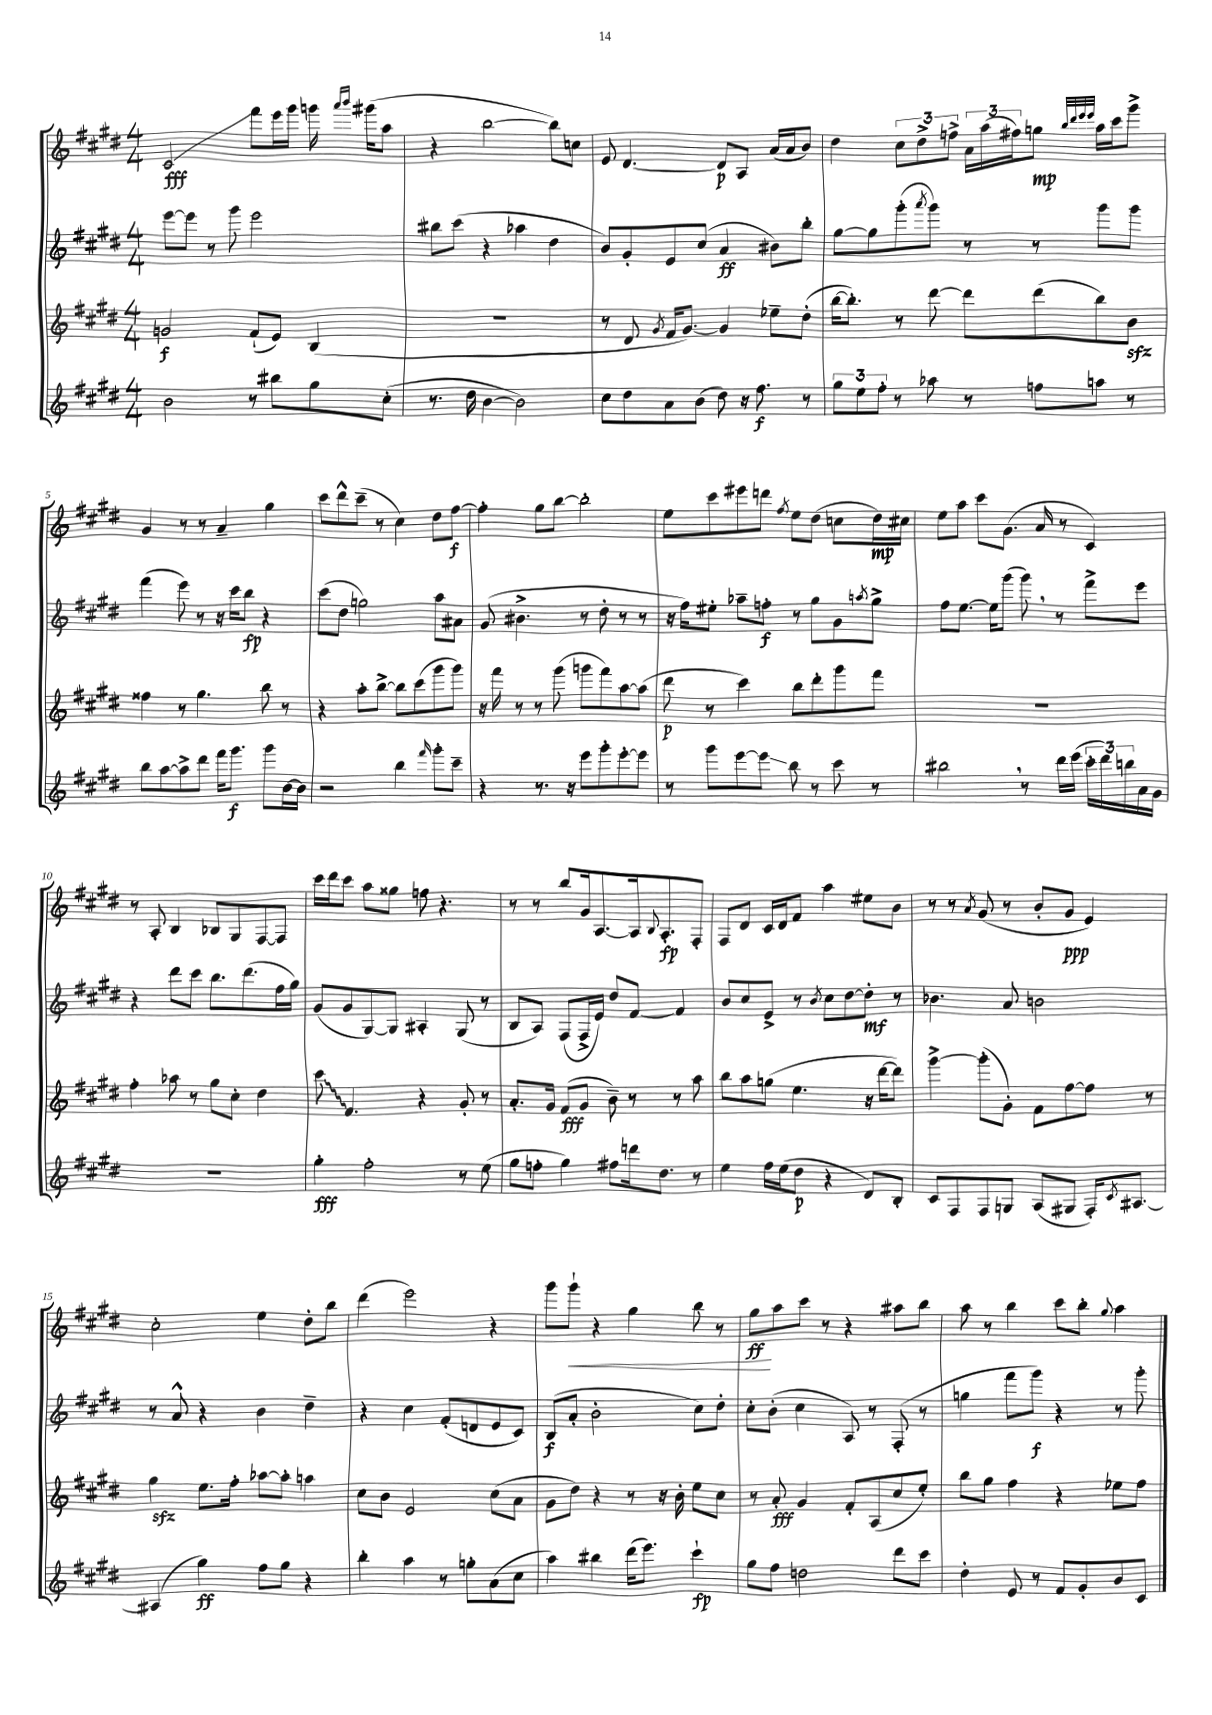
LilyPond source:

<<
\new StaffGroup <<
\new Staff = "s0" {
    \clef treble \key e \major \numericTimeSignature \time 4/4
    cis'2\glissando\fff fis'''8 e'''16 gis'''16 g'''16 \grace { a'''16 b'''16 } gis'''16( a''8 |
    r4 b''2~ b''8) c''8 |
    e'8 dis'4.~ dis'8\p a8 a'16( a'16 b'8) |
    dis''4 \tuplet 3/2 { cis''8 dis''8-> f''8-> } \tuplet 3/2 { a'16 a''16( fis''16) } g''8\mp \grace { b''32 dis'''32 e'''32 e'''32 } a''16 cis'''16 gis'''8-> |
    gis'4 r8 r8 a'4-- gis''4 |
    cis'''8 dis'''8-^ cis'''8--( r8 cis''4) dis''8 fis''8~\f |
    fis''4-. gis''8 b''8~ b''2-. |
    e''8 cis'''8 eis'''8 d'''8 \acciaccatura { fis''8 } e''8 dis''8( c''8 dis''16\mp) cis''16 |
    e''8 a''8 cis'''8 gis'8.( a'16 r8 cis'4) |
    r8 a8-. b4 bes8 gis8 fis8~ fis8 |
    cis'''16 dis'''16 cis'''8 a''8 gisis''8 f''8 r4. |
    r8 r8 b''8 gis'16 a8.~ a16 \appoggiatura { b8 } a8.-.\fp fis8-. |
    fis8 dis'8 cis'16 dis'16 fis'8 a''4 eis''8 b'8 |
    r8 r8 \acciaccatura { a'8 } gis'8( r8 b'8-. gis'8\ppp e'4) |
    cis''2-. e''4 dis''8-. b''8 |
    dis'''4( e'''2) r4 |
    gis'''8 gis'''8-!\< r4 gis''4 b''8 r8 |
    gis''8\ff\! a''8 cis'''8 r8 r4 ais''8 b''8 |
    a''8 r8 b''4 cis'''8 b''8-. \appoggiatura { gis''8 } a''4 \bar "|." |
}
\new Staff = "s1" {
    \clef treble \key e \major \numericTimeSignature \time 4/4
    e'''8~ e'''8 r8 gis'''8 e'''2 |
    bis''8 cis'''8( r4 aes''4 dis''4 |
    b'8) gis'8-. e'8 cis''8( a'4\ff bis'8) b''8-. |
    gis''8~ gis''8 gis'''8-.( \acciaccatura { a'''8 } gis'''8) r8 r8 gis'''8 gis'''8 |
    fis'''4( e'''8) r8 r16 cis'''16 b''8\fp r4 |
    cis'''8( dis''8 g''2) a''8 ais'8 |
    gis'8( bis'4.-> r8 dis''8-. r8 r8 |
    r16 fis''16) eis''8-. aes''8-- f''8-.\f r8 gis''8 gis'8 \acciaccatura { a''8 } gis''8-> |
    fis''8 e''8.~ e''16 gis'''8( gis'''8) \breathe r8 fis'''8-> e'''8 |
    r4 dis'''8 cis'''8 b''8. dis'''8.( fis''16 gis''16) |
    gis'8( gis'8 gis8~) gis8 ais4-. gis8( r8 |
    b8 a8) fis8( fis16-> e'16) dis''8 fis'8~ fis'4 |
    b'8 cis''8 e'8-> r8 \acciaccatura { b'8 } cis''8 dis''8~ dis''8-.\mf r8 |
    bes'4. a'8 b'2 |
    r8 a'8-^ r4 b'4 dis''4-- |
    r4 cis''4 fis'8-.( d'8 e'8 cis'8) |
    b8\f( a'8-. b'2-. cis''8) dis''8-. |
    cis''8-. b'8-.( cis''4 a8) r8 fis8-.( r8 |
    g''4 fis'''8 gis'''8\f) r4 r8 gis'''8-. \bar "|." |
}
\new Staff = "s2" {
    \clef treble \key e \major \numericTimeSignature \time 4/4
    g'2\f fis'8-!( e'8) b4( |
    R1 |
    r8 dis'8 \acciaccatura { gis'8 } fis'16 gis'8.~) gis'4 ees''8-- dis''8-.( |
    b''16~ b''8.-.) r8 dis'''8~ dis'''8 dis'''8( b''8) b'8\sfz |
    fisis''4 r8 gis''4. b''8 r8 |
    r4 a''8-. b''8~-> b''8 cis'''8( gis'''8 gis'''8) |
    r16 fis'''16 r8 r8 gis'''8( g'''8 fis'''8) a''8~ a''8( |
    dis'''8\p r8 cis'''4) b''8 dis'''8-. gis'''8 fis'''8 |
    R1 |
    fis''4-. aes''8 r8 gis''8 cis''8-. dis''4 |
    \once \override Glissando.style = #'zigzag cis'''8\glissando fis'4. r4 gis'8-. r8 |
    a'8.-. gis'16 fis'8\fff( gis'8 b'8--) r8 r8 a''8 |
    b''8 a''8 g''8( e''4. r16 dis'''16~ dis'''8) |
    gis'''4~-> gis'''8-.( gis'8-.) fis'8 fis''8~ fis''8 r8 |
    gis''4\sfz e''8. fis''16-. aes''8~ aes''8-. a''4 |
    cis''8 b'8 e'2 cis''8( a'8 |
    gis'8 dis''8) r4 r8 r16 b'16-. e''8 cis''8 |
    r8 a'8-.\fff gis'4 fis'8-. a8( cis''8 e''8-.) |
    b''8 gis''8 fis''4 r4 ees''8 fis''8 \bar "|." |
}
\new Staff = "s3" {
    \clef treble \key e \major \numericTimeSignature \time 4/4
    b'2 r8 bis''8 gis''8 cis''8-.( |
    r8. dis''16 b'4~ b'2) |
    cis''8 dis''8 a'8 b'8( dis''8) r16 fis''8.\f r8 |
    \tuplet 3/2 { gis''8 e''8 fis''8-. } r8 aes''8 r8 f''8 a''8 r8 |
    b''8 a''8~ a''8-> dis'''8 fis'''16 gis'''8.\f gis'''8 b'16~ b'16 |
    r2 b''4 \grace { fis'''16 } gis'''8-. cis'''8-- |
    r4 r8. r16 e'''8 gis'''8-. e'''8~-. e'''8 |
    r8 gis'''8 e'''8~ e'''8\glissando b''8 r8 cis'''8 r8 |
    bis''2 \breathe r8 dis'''16 e'''16( \tuplet 3/2 { cis'''16-. dis'''16) b''16 } a'16 gis'16 |
    R1 |
    gis''4-.\fff fis''2-. r8 e''8( |
    gis''8 f''8-. gis''4) fis''8 d'''16 dis''8. r8 |
    e''4 fis''16 e''16( dis''8\p r4 dis'8) b8-. |
    cis'8 fis8 fis8 g8 a8( gis8 fis16-.) \acciaccatura { cis'8 } ais8.~ |
    ais4( gis''4\ff) fis''8 gis''8 r4 |
    b''4-. a''4 r8 g''8-. a'8( cis''8 |
    a''4) bis''4 dis'''16( e'''8.) cis'''4-!\fp |
    gis''8 fis''8 d''2 dis'''8 cis'''8 |
    dis''4-. e'8 r8 fis'8 gis'8-. b'8 cis'8 \bar "|." |
}
>>
>>
